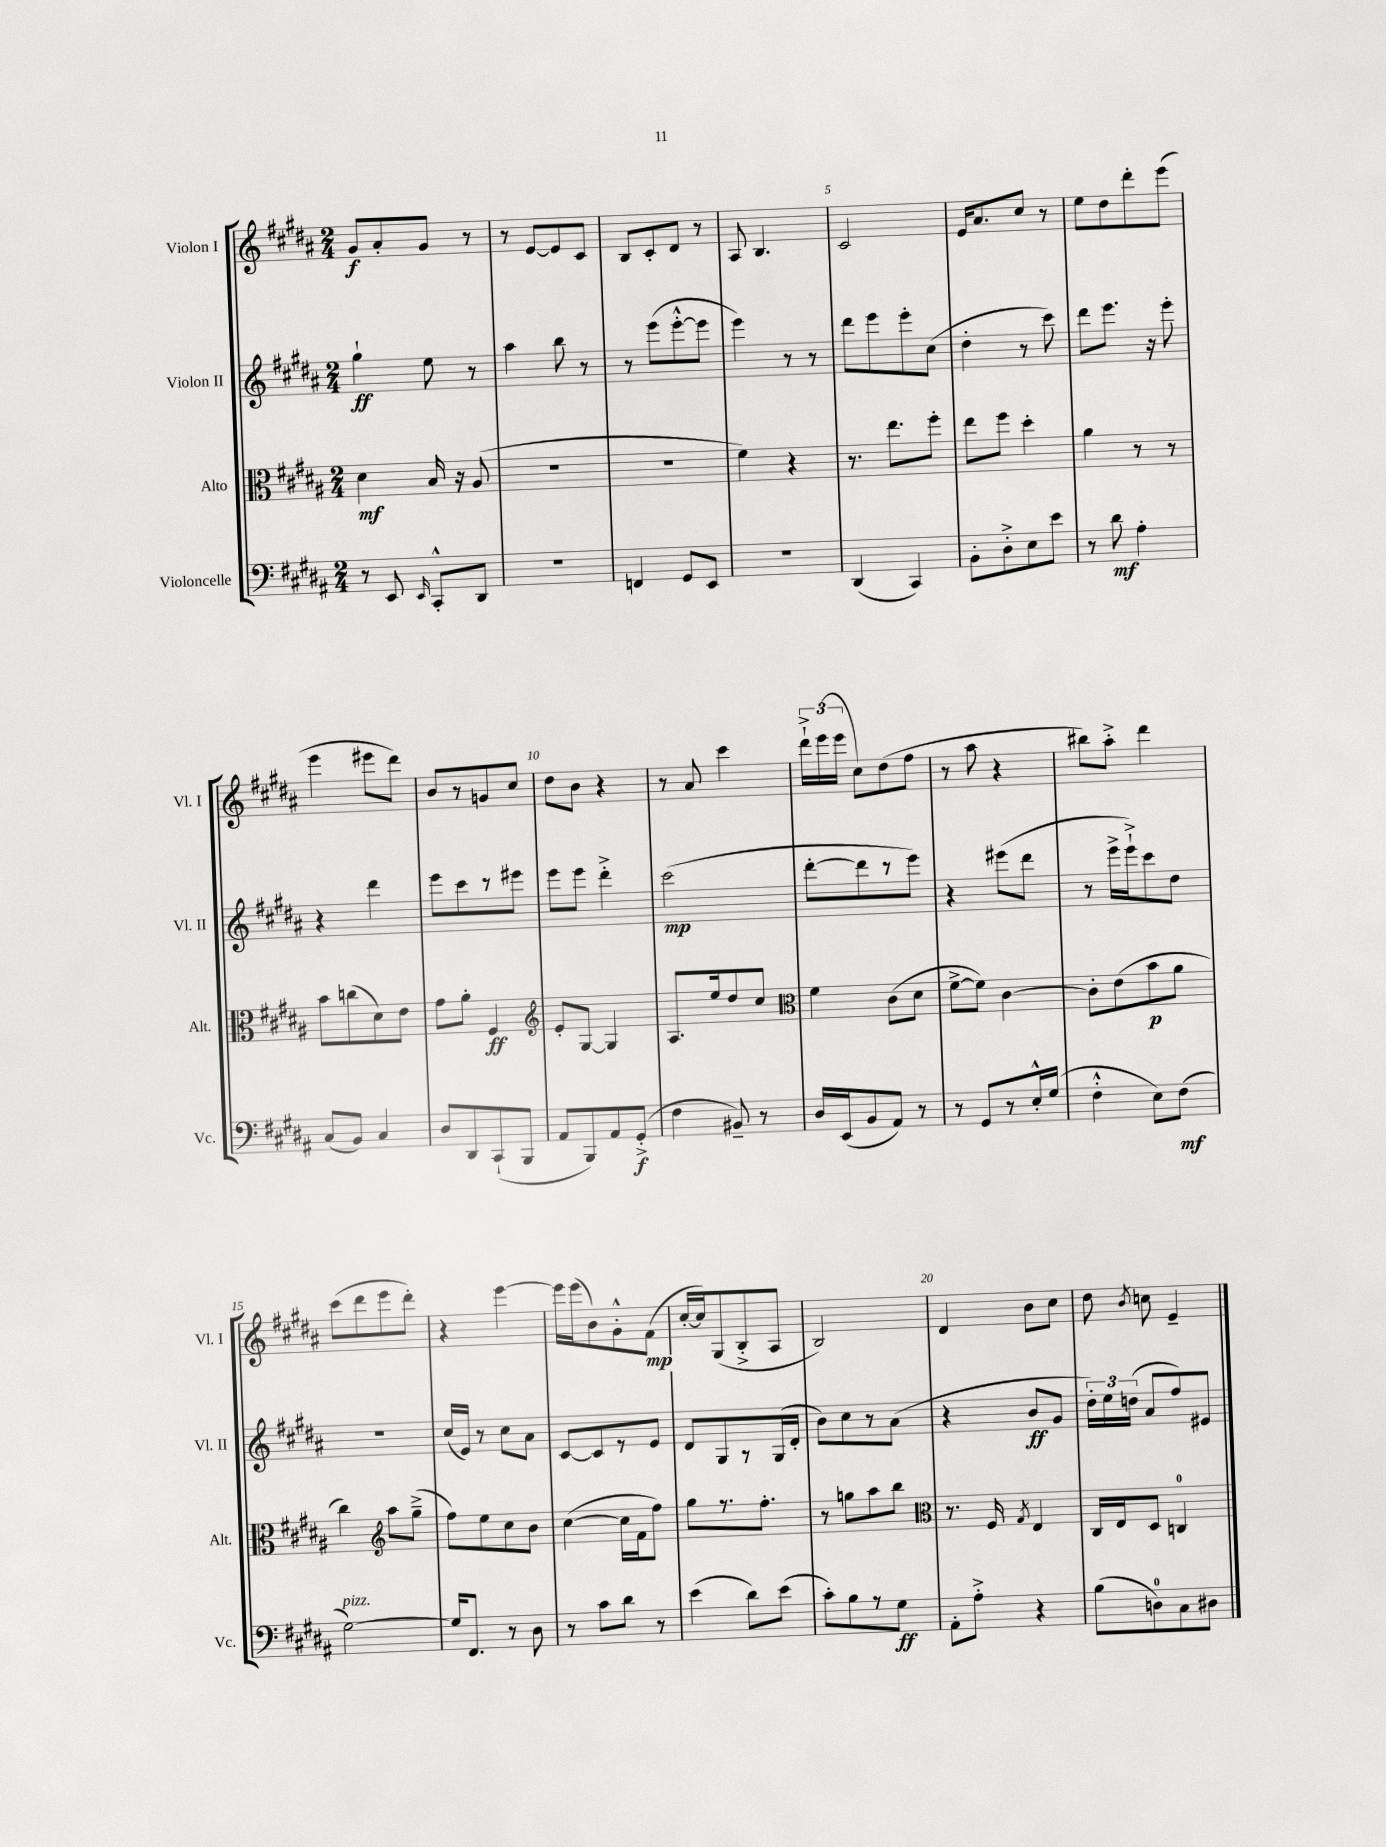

**kern	**kern	**kern	**kern
*staff4	*staff3	*staff2	*staff1
*clefF4	*clefC3	*clefG2	*clefG2
*k[f#c#g#d#a#]	*k[f#c#g#d#a#]	*k[f#c#g#d#a#]	*k[f#c#g#d#a#]
*M2/4	*M2/4	*M2/4	*M2/4
8r	4d#\	4gg#`\	8g#/L
8EE/	.	.	8a#'/
16qqEE/	.	.	.
8CC#'^^/L	16B/	8ee\	8g#/J
.	16r	.	.
8DD#/J	(8A#/	8r	8r
=	=	=	=
2r	2r	4aa#\	8r
.	.	.	[8e/L
.	.	8bb\	8e/]
.	.	8r	8c#/J
=	=	=	=
4FF/	2r	8r	8B/L
.	.	(8eee\L	8c#'/
8GG#/L	.	[8eee'^^\	8d#/J
8EE/J	.	8eee\]J	8r
=	=	=	=
2r	4f#\)	4eee\)	8A#/
.	.	.	4.B/
.	4r	8r	.
.	.	8r	.
=	=	=	=
(4DD#/	8.r	8ddd#\L	2c#/
.	.	8eee\	.
.	8.ee\L	.	.
4CC#/)	.	8eee'\	.
.	8ff#'\J	(8cc#\J	.
=	=	=	=
8BB'\L	8ee\L	4dd#'\	16e/LK
.	.	.	8.a#/
8D#'^\	8ff#\J	.	.
8E\	4dd#'\	8r	8cc#/J
8e\J	.	8ccc#\)	8r
=	=	=	=
8r	4a#\	8ddd#\L	8ee\L
8d#\	.	8.eee\J	8dd#\
4A#'\	8r	.	8ddd#'\
.	.	16r	.
.	8r	8eee'\	(8eee\J
=	=	=	=
(8C#/L	8b\L	4r	4eee\
8BB/J)	(8cc\	.	.
4C#/	8d#\)	4ddd#\	8eee#\L
.	8e\J	.	8ddd#\J)
=	=	=	=
8D#/L	8g#\L	8eee\L	8b/L
8DD#/	8a#'\J	8ccc#\	8r
(8CC#`/	4F#/	8r	8g/
8BBB/J	.	8eee#\J	8cc#/J
=	=	=	=
*	*clefG2	*	*
8AA#/L	8e'/L	8eee\L	8dd#\L
8BBB/)	[8G#/J	8eee\J	8b\J
8AA#/	4G#/]	4ddd#'^\	4r
(8GG#'^/J	.	.	.
=	=	=	=
4F#\	8.A#/L	(2ccc#\	8r
.	.	.	8a#/
.	16ee/k	.	.
8BB#~/)	8dd#/	.	4ccc#\
8r	8cc#/J	.	.
=	=	=	=
*	*clefC3	*	*
16D#/LL	4f#\	[8ddd#'\L	24ddd#`^\LL
.	.	.	(24eee\
(16EE/J	.	.	.
.	.	.	24eee\JJ
8BB/	.	8ddd#\]	8cc#\L)
8AA#/J)	(8c#\L	8r	(8dd#\
8r	8d#\J	8eee\J)	8ff#\J
=	=	=	=
8r	[8f#^\L	4r	8r
8GG#/L	8f#\]J)	.	8aa#\
8r	[4c#\	(8eee#\L	4r
16E'^^/L	.	8ddd#\J	.
(16G#/JJ	.	.	.
=	=	=	=
4F#'^^\	8c#'\]L	8r	8bb#\L)
.	(8e\	16eee^\LL	8aa#'^\J
.	.	16eee`^\J)	.
8E\L)	8b\	8ccc#\	4ddd#\
(8F#\J	8a#\J	8dd#\J	.
=	=	=	=
[2G#\)	4cc#\)	2r	(8ccc#\L
.	.	.	8ddd#\
*	*clefG2	*	*
.	8aa#\L	.	8eee\
.	(8gg#~^\J	.	8ddd#'\J)
=	=	=	=
16G#/]LK	8ff#\L)	(16cc#/LL	4r
8.FF#/J	.	16e/JJ)	.
.	8ee\	8r	.
8r	8cc#\	8cc#\L	[4eee\
8D#\	8b\J	8a#\J	.
=	=	=	=
8r	([4cc#\	[8c#/L	16eee\]LL
.	.	.	(16eee\J
8c#\L	.	8c#/]	8b\)
8d#\J	16cc#\]LL	8r	8g#'^^\
.	16f#\J	.	.
8r	8ff#\J)	8e/J	(8f#\J
=	=	=	=
(4e\	8gg#\L	8d#/L	[16cc#'/LL
.	.	.	16cc#/]J)
.	8.r	8G#/	(8G#/
8d#\L)	.	8r	8B'^/
.	8.ff#'\J	.	.
(8e\J	.	(16G#/L	8A#/J
.	.	16d#'/JJ	.
=	=	=	=
8c#'\L)	8r	8b\L)	2B/)
8B\	8gg\L	8cc#\	.
8r	8aa#\	8r	.
8G#\J	8bb\J	(8a#\J	.
=	=	=	=
*	*clefC3	*	*
8AA#'\L	8.r	4r	4d#/
8A#'^\J	.	.	.
.	16F#/	.	.
.	8qG#/	.	.
4r	4E/	8b/L	8b\L
.	.	8g#/J	8cc#\J
=	=	=	=
(8B\L	16C#/LL	24dd#'\LL)	8dd#\
.	.	24ee\	.
.	16E/J	.	.
.	.	(24dd\JJ	.
.	.	.	8qb/
8D\)	8D#/J	8a#/L	8cc\
8C#\	4C/	8ff#/)	4e~/
8D#\J	.	8e#/J	.
==	==	==	==
*-	*-	*-	*-
